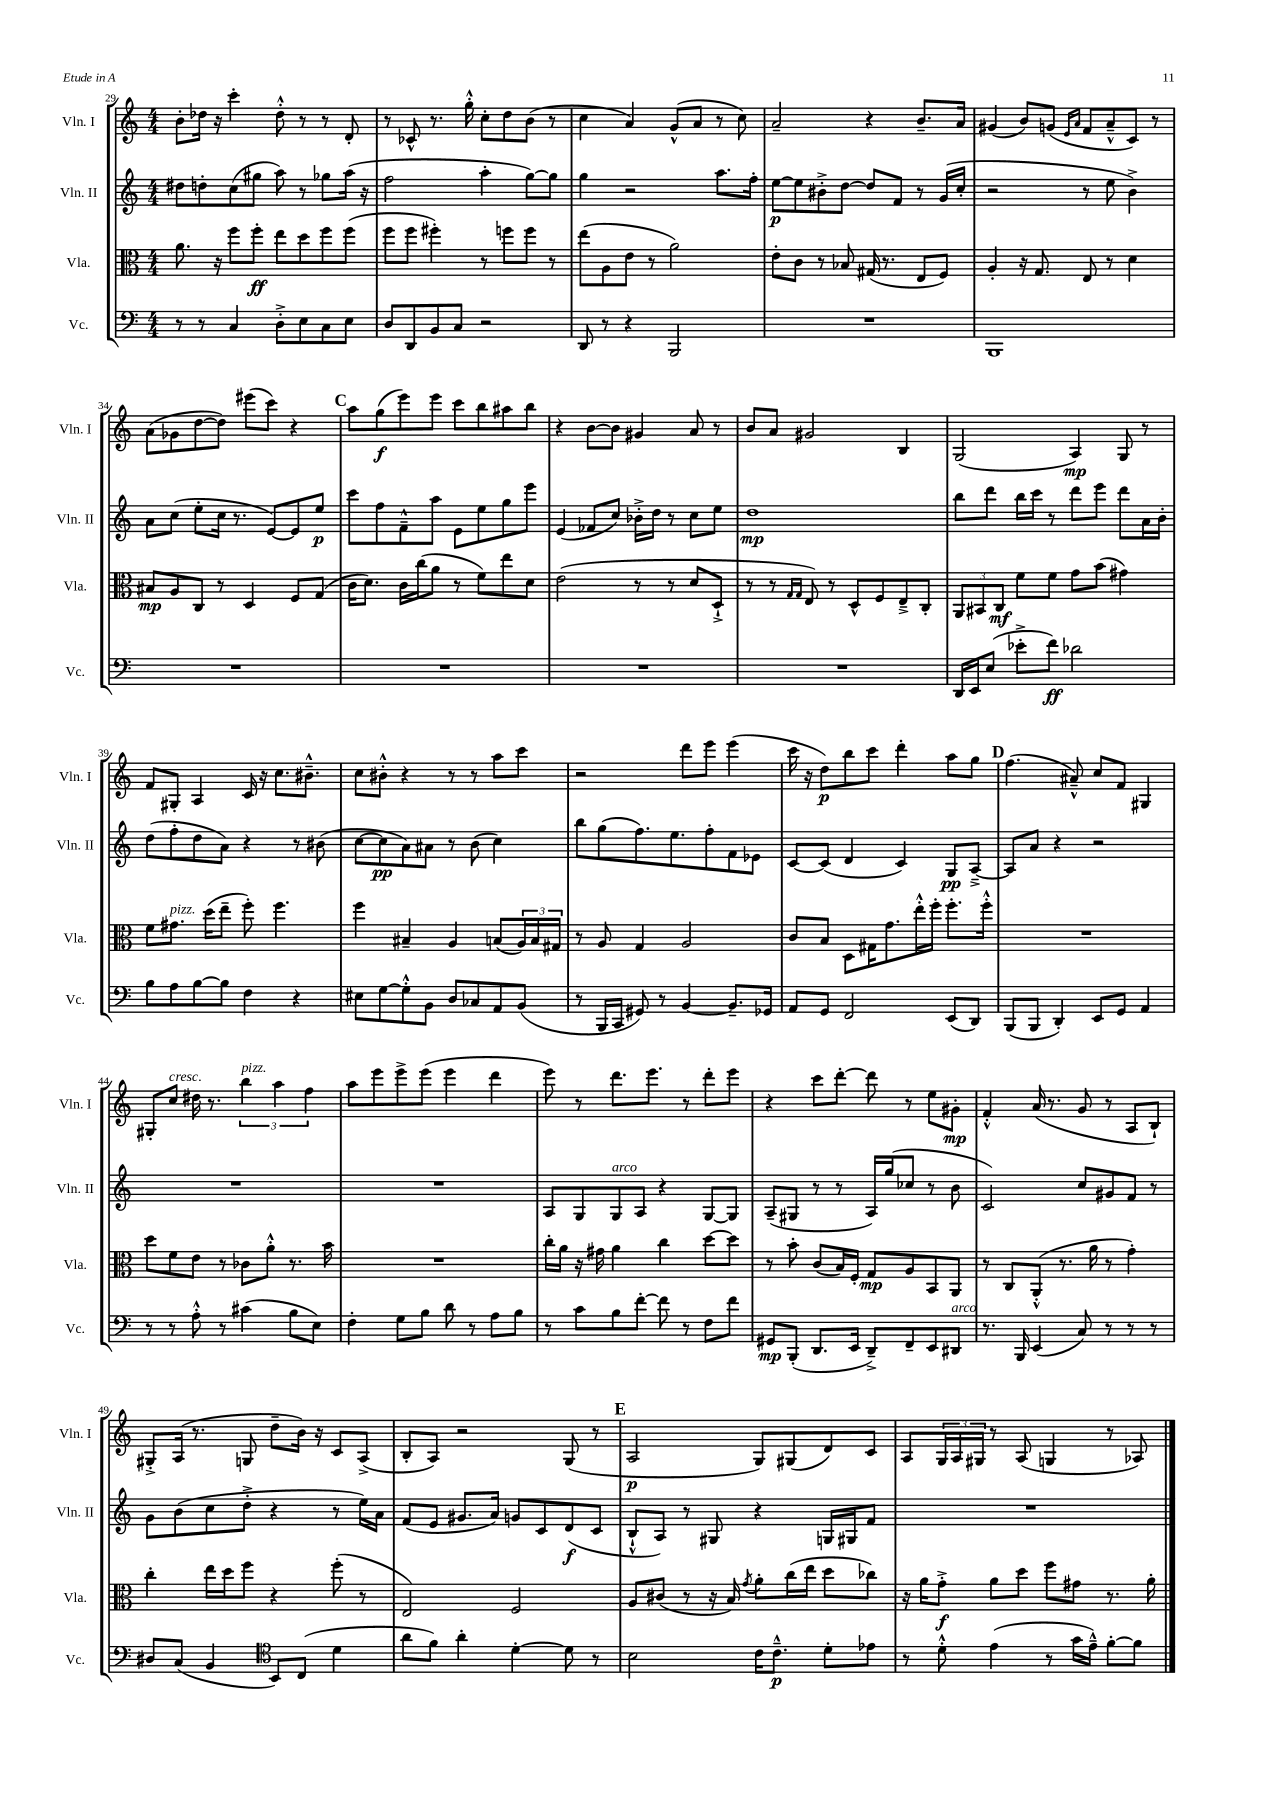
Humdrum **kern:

**kern	**kern	**kern	**kern
*staff4	*staff3	*staff2	*staff1
*clefF4	*clefC3	*clefG2	*clefG2
*k[]	*k[]	*k[]	*k[]
*M4/4	*M4/4	*M4/4	*M4/4
8r	8.a\	8dd#\L	8b'\L
8r	.	8dd'\	16dd-\Jk
.	16r	.	16r
4C/	8ff\L	(8cc\	4ccc'\
.	8ff'\J	8gg#\J	.
8D'^\L	8ee\L	8aa\)	8dd-'^^\
8E\	8dd\	8r	8r
8C\	8ff\	8gg-\L	8r
8E\J	(8ff\J	(16aa\Jk	8d'/
.	.	16r	.
=	=	=	=
8D/L	8ff\L	2ff\	8r
8DD/	8ff\J	.	8c-^^/
8BB/	4ff#'\)	.	8.r
8C/J	.	.	.
.	.	.	16gg'^^\
2r	8r	4aa'\	8cc'\L
.	8ff\L	.	8dd\
.	8ff\J	[8gg\L)	(8b\J
.	8r	8gg\]J	8r
=	=	=	=
8DD/	(8ee\L	4gg\	4cc\
8r	8A\	.	.
4r	8e\J	2r	4a/)
.	8r	.	.
2BBB/	2a\)	.	(8g^^/L
.	.	.	8a/J
.	.	8.aa\L	8r
.	.	.	8cc\)
.	.	16ff'\Jk	.
=	=	=	=
1r	8e'\L	[8ee\L	2a~/
.	8c\J	8ee\]	.
.	8r	8b#'^\	.
.	8B-/	[8dd\J	.
.	(16G#/	8dd/]L	4r
.	8.r	.	.
.	.	8f/J	.
.	8E/L	8r	8.b~/L
.	8F/J)	(16g/LL	.
.	.	16cc'/JJ	16a/Jk
=	=	=	=
1BBB	4A'/	2r	(4g#/
.	16r	.	8b/L)
.	8.G/	.	.
.	.	.	(8g/J
.	.	.	16qqe/LL
.	.	.	16qqa/JJ
.	8E/	8r	8f/L
.	8r	8ee\	8a~^^/
.	4d\	4b^\)	8c/J)
.	.	.	8r
=	=	=	=
1r	8B#/L	8a\L	(8a\L
.	8A/	(8cc\J	8g-\
.	8C/J	8ee'\L	[8dd\
.	8r	16cc\Jk	8dd\]J)
.	.	8.r	.
.	4D/	.	(8eee#\L
.	.	[8e/L)	8ccc\J)
.	8F/L	8e/]	4r
.	(8G/J	8ee/J	.
=	=	=	=
1r	16c\LK	8ccc\L	8aa\L
.	8.d\J)	.	.
.	.	8ff\	(8gg\
.	16c\LL	8f~^^\	8eee\)
.	(16cc\J	.	.
.	8a\J	8aa\J	8eee\J
.	8r	8e\L	8ccc\L
.	8f\L)	8ee\	8bb\
.	8ee\	8gg\	8aa#\
.	8d\J	8eee\J	8bb\J
=	=	=	=
1r	(2e\	(4e/	4r
.	.	8f-/L	[8b\L
.	.	8cc/J)	8b\]J
.	8r	16b-'^\LL	4g#/
.	.	16dd\JJ	.
.	8r	8r	.
.	8d/L	8cc\L	8a/
.	8D`^/J	8ee\J	8r
=	=	=	=
1r	8r	1dd	8b/L
.	8r	.	8a/J
.	16qqG/LL	.	.
.	16qqG/JJ	.	.
.	8E/)	.	2g#/
.	8r	.	.
.	8D^^/L	.	.
.	8F/	.	.
.	8E~^/	.	4B/
.	8C'/J	.	.
=	=	=	=
16DD/LL	12AA/L	8bb\L	(2G/
16EE/J	.	.	.
.	12BB#/	.	.
(8E/J	.	8ddd\J	.
.	12C/J	.	.
8e-'^\L	8f\L	16bb\LL	.
.	.	16ccc\JJ	.
8f\J)	8f\J	8r	.
2d-\	8g\L	8ddd\L	4A/)
.	(8b\J	8eee\J	.
.	4g#\)	8ddd\L	8G/
.	.	16a\L	8r
.	.	16b'\JJ	.
=	=	=	=
8B\L	8f\L	(8dd\L	8f/L
8A\	8.g#\J	8ff'\	8G#'/J
[8B\	.	8dd\	4A/
.	(16dd\LK	.	.
8B\]J	8ee~\J	8a\J)	.
4F\	8ff'\)	4r	16c/
.	.	.	16r
.	4.ff\	.	8.cc\L
4r	.	8r	.
.	.	.	8.b#~^^\J
.	.	(8b#\	.
=	=	=	=
8E#\L	4ff\	[8cc\L	8cc\L
[8G\	.	8cc\]	8b#'^^\J
8G'^^\]	4B#~/	8a\)	4r
8BB\J	.	8a#\J	.
8D/L	4A/	8r	8r
8C-/	.	(8b\	8r
8AA/	(8B/L	4cc\)	8aa\L
(8BB/J	24A/L)	.	8ccc\J
.	24B/	.	.
.	24G#/JJ	.	.
=	=	=	=
8r	8r	8bb\L	2r
16BBB/LL	8A/	(8gg\	.
16CC/JJ	.	.	.
8GG#/)	4G/	8.ff\)	.
8r	.	.	.
.	.	8.ee\	.
[4BB/	2A/	.	8ddd\L
.	.	8ff'\	8eee\J
8.BB~/]L	.	8f\	(4eee\
.	.	8e-\J	.
16GG-/Jk	.	.	.
=	=	=	=
8AA/L	8c/L	[8c/L	16ccc\
.	.	.	16r
8GG/J	8B/J	(8c/]J	8dd\L)
2FF/	8D\L	4d/	8bb\
.	16G#\K	.	8ccc\J
.	8.g\	.	.
.	.	4c/)	4ddd'\
.	16ee'^^\L	.	.
.	16ff'\JJ	.	.
(8EE/L	8.ff'\L	8G/L	8aa\L
8DD/J)	.	[8A~^/J	8gg\J
.	16ff'^^\Jk	.	.
=	=	=	=
(8BBB/L	1r	8A/]L	(4.ff\
8BBB/J	.	8a/J	.
4DD'/)	.	4r	.
.	.	.	8a#~^^/)
8EE/L	.	2r	8cc/L
8GG/J	.	.	8f/J
4AA/	.	.	4G#/
=	=	=	=
8r	8dd\L	1r	8G#'/L
8r	8f\	.	8cc/J
8A'^^\	8e\J	.	16dd#\
.	.	.	8.r
8r	8r	.	.
(4c#\	8c-\L	.	6bb\
.	8a'^^\J	.	.
.	.	.	6aa\
8B\L	8.r	.	.
.	.	.	6ff\
8E\J)	.	.	.
.	16b\	.	.
=	=	=	=
4F'\	1r	1r	8aa\L
.	.	.	8eee\
8G\L	.	.	8eee^\
8B\J	.	.	(8eee\J
8d\	.	.	4eee\
8r	.	.	.
8A\L	.	.	4ddd\
8B\J	.	.	.
=	=	=	=
8r	16cc'\LL	8A/L	8eee\)
.	16a\JJ	.	.
8c\L	16r	8G/	8r
.	16g#\	.	.
8B\	4a\	8G/	8.ddd\L
[8f'\J	.	8A/J	.
.	.	.	8.eee\J
8f\]	4cc\	4r	.
8r	.	.	8r
8F\L	[8dd\L	[8G/L	8ddd'\L
8f\J	8dd\]J	8G/]J	8eee\J
=	=	=	=
8GG#/L	8r	(8A~/L	4r
(8BBB'/J	8b'\	8G#/J	.
8.DD/L	(8c/L	8r	8ccc\L
.	16B/L)	8r	[8ddd'\J
16EE/Jk	16F'/JJ	.	.
8DD~^/L)	8G/L	16A/LL)	8ddd\]
.	.	(16gg/J	.
8FF~/	8A/	8cc-/J	8r
8EE/	8BB/	8r	8ee\L
8DD#/J	8AA/J	8b\	8g#'\J
=	=	=	=
8.r	8r	2c/)	4f'^^/
.	8C/L	.	.
16BBB/	.	.	.
(4EE/	(8AA'^^/J	.	(16a/
.	.	.	8.r
.	8.r	.	.
8C/)	.	8cc/L	8g/
.	16a\	.	.
8r	8r	8g#/	8r
8r	4g'\)	8f/J	8A/L
8r	.	8r	8B`/J)
=	=	=	=
8D#/L	4cc'\	8g\L	8G#'^/L
(8C/J	.	(8b\	(16A/Jk
.	.	.	8.r
4BB/	16ee\LL	8cc\	.
.	16dd\J	.	.
.	8ff\J	8dd'^\J	8G/
*clefC4	*	*	*
8BB/L)	4r	4r	8dd~\L
(8C/J	.	.	16b\Jk)
.	.	.	16r
4d\	(8ff'\	8r	8c/L
.	8r	16ee\LL)	(8A^/J
.	.	16a\JJ	.
=	=	=	=
8a\L	2E/)	(8f/L	8B'/L
8f\J)	.	8e/J	8A/J)
4a'\	.	8.g#/L	2r
.	.	16a/Jk)	.
[4d'\	2F/	8g/L	.
.	.	8c/	.
8d\]	.	(8d/	(8G/
8r	.	8c/J	8r
=	=	=	=
2B\	8A/L	8B`^^/L	2A/
.	(8c#/J	8A/J)	.
.	8r	8r	.
.	16r	8G#/	.
.	16B/)	.	.
.	8qg/	.	.
16c\LK	8a'\L	4r	8G/L)
8.c~^^\J	.	.	.
.	(16cc\L	.	(8G#/
.	16ee\JJ	.	.
8d'\L	8dd\L	16G/LL	8d/)
.	.	16G#/J	.
8e-\J	8cc-\J)	8f/J	8c/J
=	=	=	=
8r	16r	1r	8A/L
.	16a\LK	.	.
8d'^^\	8g'^\J	.	24G/L
.	.	.	24A/
.	.	.	24G#/JJ
(4e\	8a\L	.	8r
.	8dd\J	.	(8A/
8r	8ff\L	.	4G/
16g\LL	8g#\J	.	.
16e~^^\JJ)	.	.	.
[8f'\L	8.r	.	8r
8f\]J	.	.	8A-/)
.	16a'\	.	.
==	==	==	==
*-	*-	*-	*-
